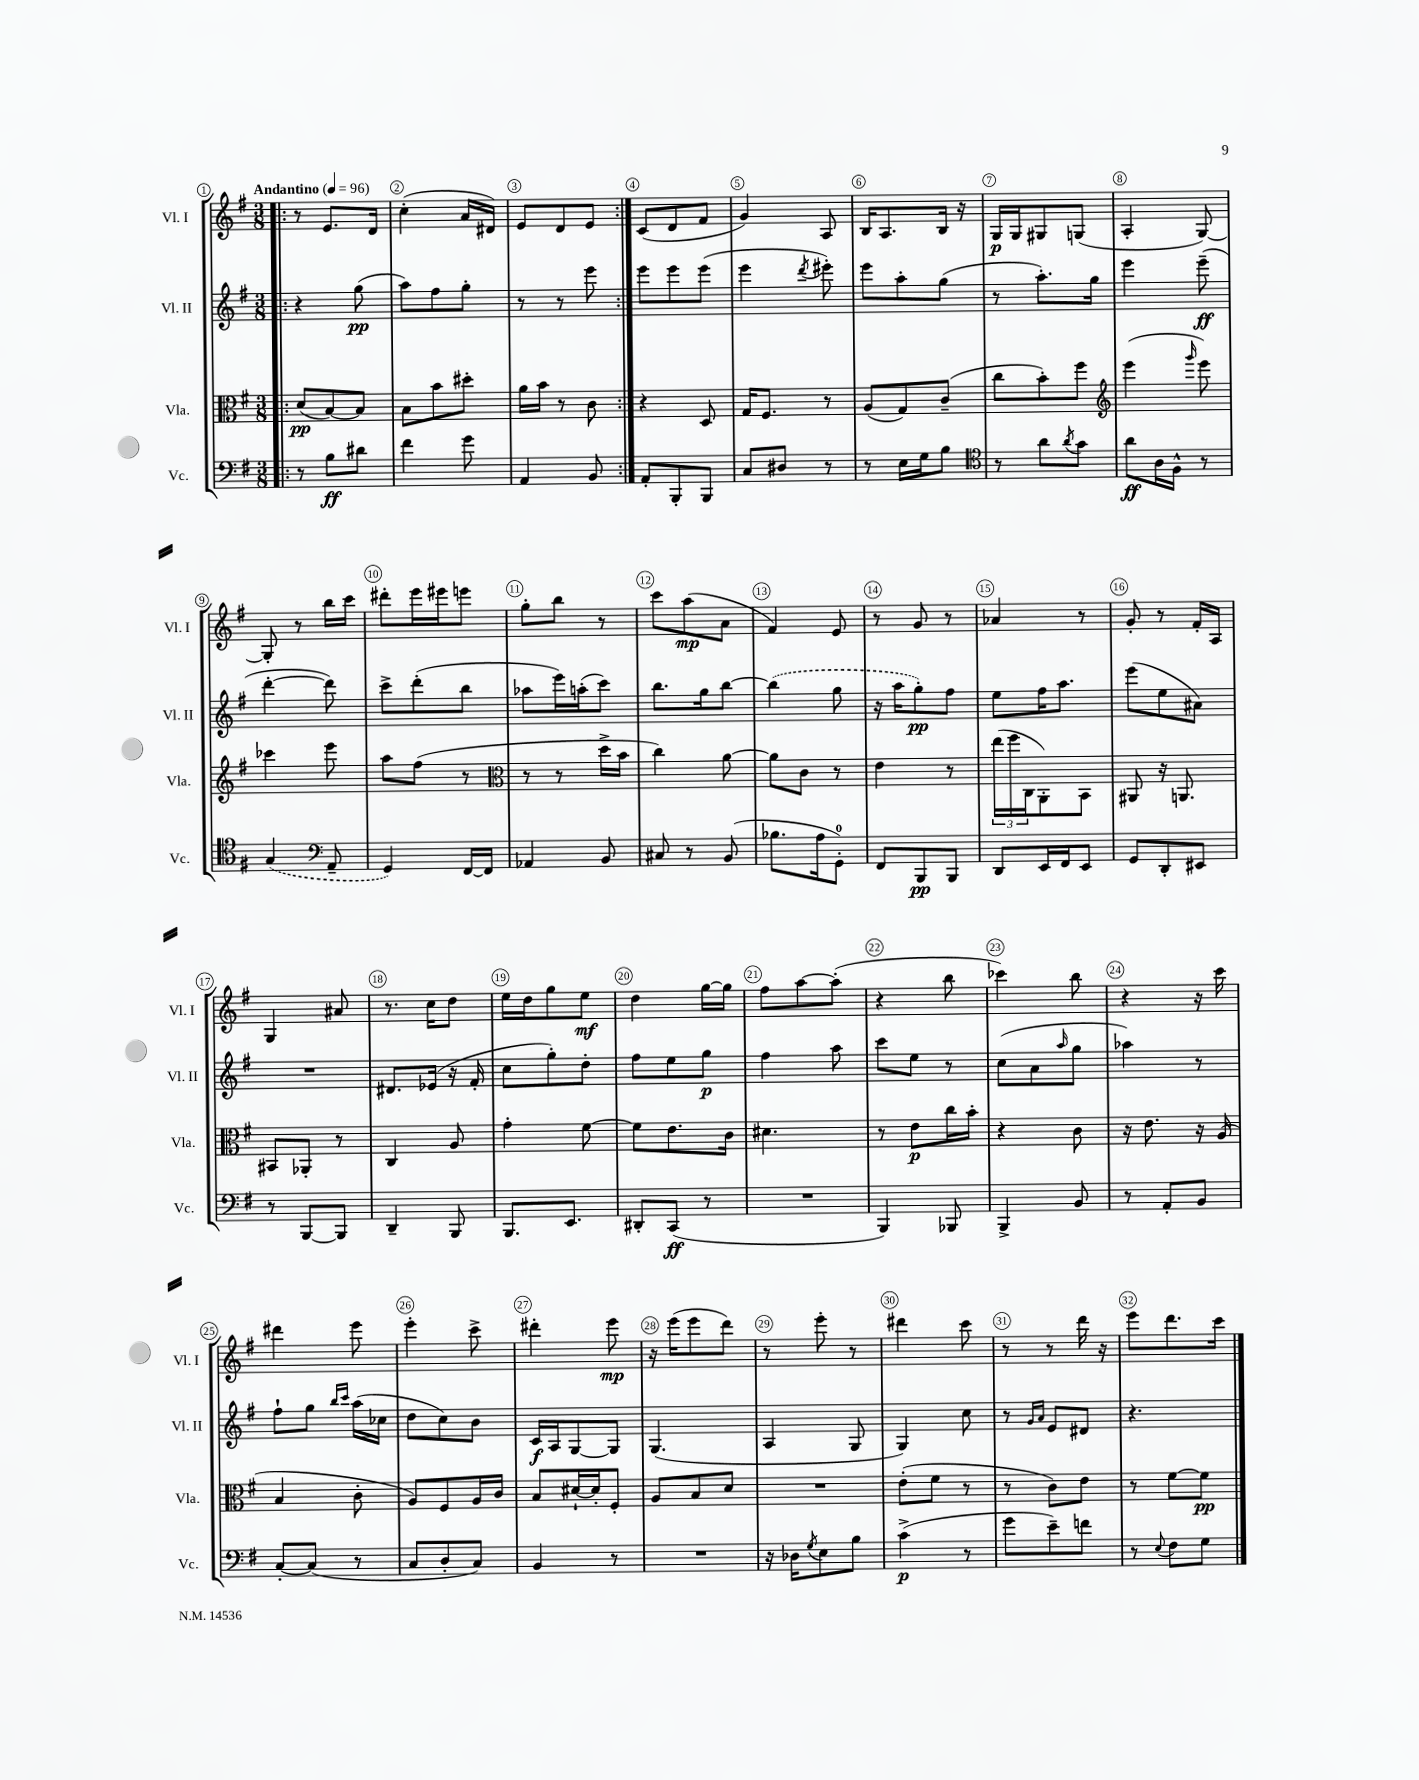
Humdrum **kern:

**kern	**kern	**kern	**kern
*staff4	*staff3	*staff2	*staff1
*clefF4	*clefC3	*clefG2	*clefG2
*k[f#]	*k[f#]	*k[f#]	*k[f#]
*M3/8	*M3/8	*M3/8	*M3/8
*MM96	*MM96	*MM96	*MM96
=!|:	=!|:	=!|:	=!|:
8r	(8d	4r	8r
8B	[8B)	.	8.e
8d#	8B]	(8gg	.
.	.	.	16d
=	=	=	=
4f#	8B	8aa)	(4cc'
.	8b	8ff#	.
8g	8dd#'	8gg'	16a
.	.	.	16d#)
=	=	=	=
4AA	16a	8r	8e
.	16b	.	.
.	8r	8r	8d
8BB	8c	8eee	8e
=:|!	=:|!	=:|!	=:|!
8AA'	4r	8eee	(8c
8BBB'	.	8eee	8d
8BBB	8D	(8eee	8f#
=	=	=	=
8C	16G	4eee	4g)
.	8.F#	.	.
8D#	.	.	.
.	.	8qddd	.
8r	8r	8eee#')	8A
=	=	=	=
8r	(8A	8eee	16B
.	.	.	8.A
16E	8G)	8aa'	.
16G	.	.	.
8B	(8c~	(8gg	16B
.	.	.	16r
=	=	=	=
*clefC4	*	*	*
8r	8cc	8r	16G
.	.	.	16G
8a	8b')	8.aa')	8G#
8qa	.	.	.
8g	8ff#	.	(8G
.	.	16gg	.
=	=	=	=
*	*clefG2	*	*
8a	(4eee	4eee	4A'
16A	.	.	.
16F#^^	.	.	.
.	16qqggg	.	.
8r	8eee)	(8eee~	[8G)
=	=	=	=
(4G	4ccc-	[4ddd'	8G']
.	.	.	8r
*clefF4	*	*	*
8AA~	8eee	8ddd])	16bb
.	.	.	16ccc
=	=	=	=
4GG)	8aa	8ccc^	8ddd#'
.	(8ff#	(8ddd'	16eee
.	.	.	16eee#
[16FF#	8r	8bb	8eee
16FF#]	.	.	.
=	=	=	=
*	*clefC3	*	*
4AA-	8r	8aa-	8gg'
.	8r	16eee)	8bb
.	.	(16aa'	.
8BB	16dd^	8ccc)	8r
.	16b	.	.
=	=	=	=
8C#	4cc)	8.bb	8ccc
8r	.	.	(8aa
.	.	16gg	.
(8BB	[8a	[8bb	8a
=	=	=	=
8.B-	8a]	(4bb]	4f#)
.	8c	.	.
16A	.	.	.
8GG')	8r	8gg	8e
=	=	=	=
8FF#	4e	16r	8r
.	.	16aa	.
8BBB	.	8gg')	8g
8BBB	8r	8ff#	8r
=	=	=	=
8DD	(24ee	8ee	4a-
.	24ff#	.	.
.	24C	.	.
16EE	8AA')	16ff#	.
16FF#	.	8.aa	.
8EE	8BB	.	8r
=	=	=	=
8GG	8AA#	(8eee	8g'
8DD'	16r	8ee	8r
.	8.AA	.	.
8EE#	.	8a#)	16f#'
.	.	.	16A
=	=	=	=
8r	8BB#	4.r	4G
[8BBB	8AA-'	.	.
8BBB]	8r	.	8a#
=	=	=	=
4DD~	4C	8.d#	8.r
.	.	(16e-	16cc
8BBB	8A	16r	8dd
.	.	16f#'	.
=	=	=	=
8.BBB	4g'	8cc	16ee
.	.	.	16dd
.	.	8gg')	8gg
8.EE	.	.	.
.	[8f#	8dd'	8ee
=	=	=	=
8DD#'	8f#]	8ff#	4dd
(8CC	8.e	8ee	.
8r	.	8gg	[16gg
.	16c	.	16gg]
=	=	=	=
4.r	4.d#	4ff#	8ff#
.	.	.	[8aa
.	.	8aa	(8aa']
=	=	=	=
4BBB)	8r	8ccc	4r
.	8e	8ee	.
8BBB-	16cc	8r	8bb
.	16b'	.	.
=	=	=	=
4BBB^	4r	(8cc	4ccc-)
.	.	8a	.
.	.	16qqaa	.
8BB	8c	8gg	8bb
=	=	=	=
8r	16r	4aa-)	4r
.	8.e	.	.
8AA'	.	.	.
8BB	16r	8r	16r
.	(16A	.	16ccc
=	=	=	=
[8C'	4B	8ff#`	4ddd#
(8C]	.	8gg	.
.	.	16qqbb	.
.	.	16qqccc	.
8r	8c'	(16aa	8eee
.	.	16cc-	.
=	=	=	=
8C	8A)	8dd	4eee'
8D'	8F#	8cc)	.
8C)	16A	8b	8ccc^
.	16c	.	.
=	=	=	=
4BB	8B	16c	4ddd#'
.	.	16A	.
.	[16d#`	[8G	.
.	16d#']	.	.
8r	8F#'	8G]	8eee
=	=	=	=
4.r	8A	(4.G	16r
.	.	.	(16eee
.	8B	.	8eee
.	8d	.	8ddd)
=	=	=	=
16r	4.r	4A	8r
16D-	.	.	.
8qG	.	.	.
8E	.	.	8eee'
8B	.	8G	8r
=	=	=	=
(4c^	(8e'	4G)	4ddd#
.	8f#	.	.
8r	8r	8cc	8ccc
=	=	=	=
8g	8r	8r	8r
.	.	16qqg	.
.	.	16qqa	.
8e~)	8c)	8e	8r
8f	8e	8d#	16ddd
.	.	.	16r
=	=	=	=
8r	8r	4.r	8eee
8qqE	.	.	.
8F#	[8f#	.	8.ddd
8G	8f#]	.	.
.	.	.	16ccc
==	==	==	==
*-	*-	*-	*-
